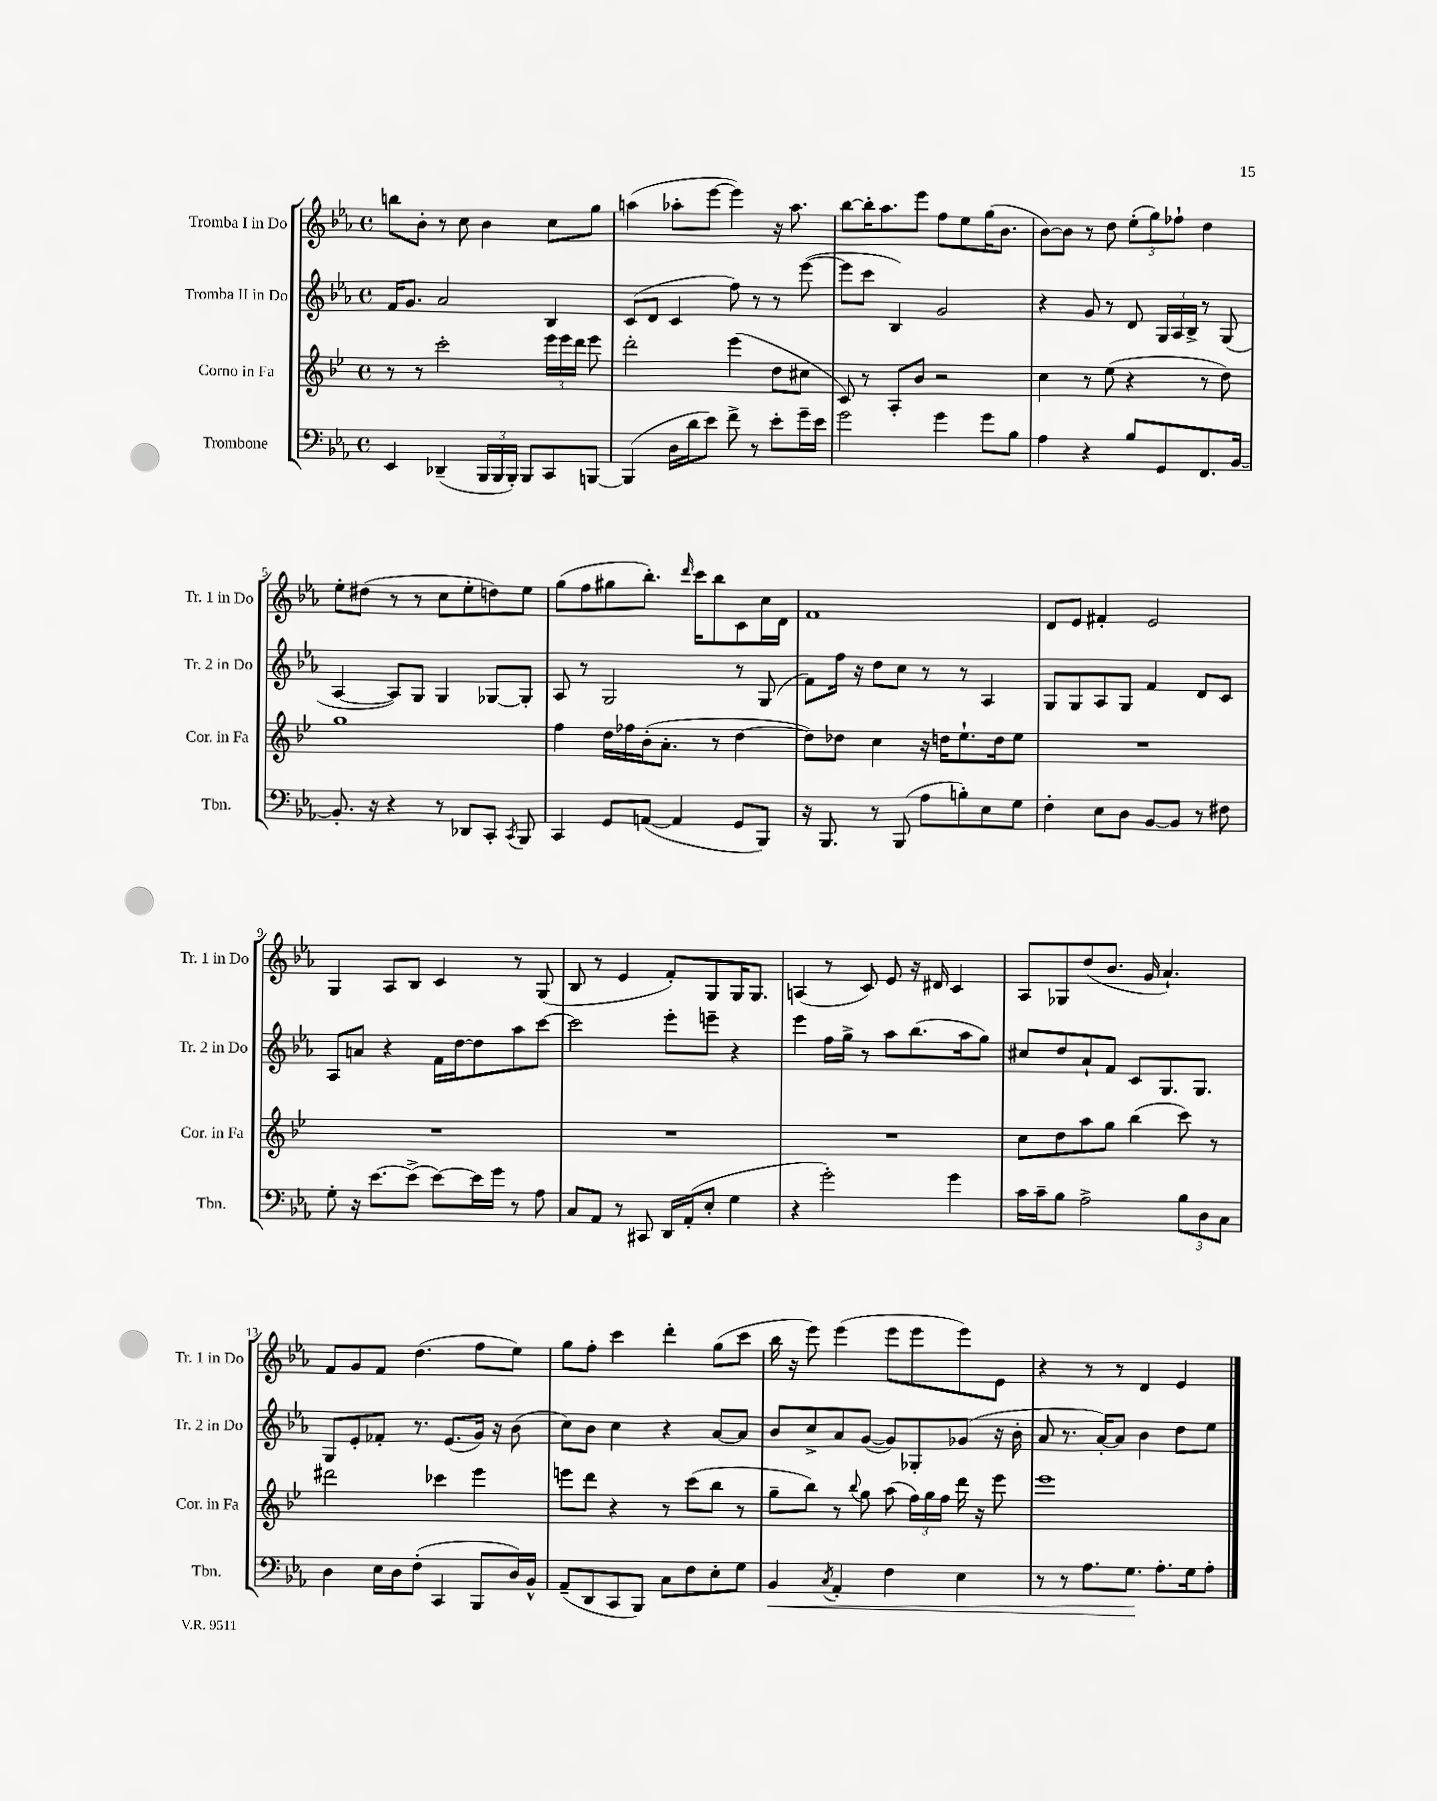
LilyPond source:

<<
\new StaffGroup <<
\new Staff = "s0" \with { instrumentName = "Tromba I in Do" shortInstrumentName = "Tr. 1 in Do" } {
    \clef treble \key ees \major \defaultTimeSignature \time 4/4
    \autoBeamOff b''8[ bes'8]-. r8 c''8 bes'4 c''8[ g''8] |
    a''4( aes''8[-. ees'''8]~ ees'''4) r16 aes''8. |
    bes''8[~ bes''16-. aes''8. ees'''8] f''8[ ees''8 g''16( bes'8.] |
    bes'8[~) bes'8] r8 d''8 \tuplet 3/2 { ees''8[-.( g''8) fes''8]-! } d''4 |
    ees''8[-. dis''8]( r8 r8 c''8[ ees''8-. d''8) ees''8] |
    g''8[( f''8 gis''8 bes''8.]-.) \grace { d'''16 } c'''16[ bes''8 c'8 c''16 d'16] |
    f'1 |
    d'8[ ees'8] fis'4-. ees'2 |
    g4 aes8[ bes8] c'4 r8 g8( |
    bes8 r8 ees'4 f'8[-.) g8 g16 g8.] |
    a4( r8 c'8) ees'8 r16 dis'16 c'4 |
    aes8[ ges8 d''8( bes'8.] g'16 aes'4.-!) |
    f'8[ g'8 f'8] d''4.( f''8[ ees''8]) |
    g''8[ f''8]-. c'''4 d'''4-. g''8[( c'''8] |
    bes''16 r16 ees'''8) ees'''4( ees'''8[ ees'''8 ees'''8) ees'8] |
    r4 r8 r8 d'4 ees'4 \bar "|." |
}
\new Staff = "s1" \with { instrumentName = "Tromba II in Do" shortInstrumentName = "Tr. 2 in Do" } {
    \clef treble \key ees \major \defaultTimeSignature \time 4/4
    \autoBeamOff f'16[ g'8.] aes'2 bes4 |
    c'8[( d'8] c'4 f''8) r8 r8 ees'''8~( |
    ees'''8[ c'''8] bes4) g'2 |
    r4 g'8 r8 d'8 \tuplet 3/2 { g16[ aes16 bes16]-> } r8 g8( |
    aes4~ aes8[) g8] g4 ges8[~ ges8]-. |
    aes8 r8 g2 r8 g8( |
    f'8[) f''16] r16 d''8[ c''8] r8 r8 aes4 |
    g8[ g8 aes8 g8] f'4 d'8[ c'8] |
    aes8[ a'8] r4 f'16[ d''16~ d''8 aes''8 c'''8]~ |
    c'''2 ees'''8[-. e'''8]-- r4 |
    ees'''4 f''16[ g''16]-> r8 aes''8[ bes''8.( aes''16 g''8]) |
    cis''8[ d''8 aes'8-! f'8] c'8[ g8. g8.] |
    g8[ ees'8-. fes'8]-. r8. ees'8.[( g'16]) r16 bes'8( |
    c''8[) bes'8] c''4 r4 aes'8[~ aes'8] |
    bes'8[ c''8-> aes'8 g'8]~( g'8[) ges8-. ges'8]( r16 bes'16-. |
    aes'8 r8. aes'16[~-.) aes'8] bes'4 d''8[ ees''8] \bar "|." |
}
\new Staff = "s2" \with { instrumentName = "Corno in Fa" shortInstrumentName = "Cor. in Fa" } {
    \clef treble \key bes \major \defaultTimeSignature \time 4/4
    \autoBeamOff r8 r8 c'''2-. \tuplet 3/2 { ees'''16[ ees'''16 d'''16] } ees'''8 |
    d'''2-. ees'''4( d''8[ cis''8] |
    c'8) r8 a8[-. bes'8] r2 |
    c''4 r8 ees''8( r4 r8 d''8) |
    g''1 |
    f''4 d''16[ fes''16 bes'16-.( a'8.]-. r8 d''4~ |
    d''8[) des''8] c''4 r16 d''16[ ees''8.-! d''16 ees''8] |
    R1 |
    R1 |
    R1 |
    R1 |
    c''8[ d''8 a''8 g''8] bes''4( c'''8) r8 |
    dis'''2 ces'''4 ees'''4 |
    e'''8[ d'''8] r4 r8 c'''8[( bes''8] r8 |
    g''8[-- bes''8]) r8 \appoggiatura { bes''8 } g''8 a''8( \tuplet 3/2 { f''16[) g''16 f''16] } d'''16 r16 ees'''8 |
    ees'''1 \bar "|." |
}
\new Staff = "s3" \with { instrumentName = "Trombone" shortInstrumentName = "Tbn." } {
    \clef bass \key ees \major \defaultTimeSignature \time 4/4
    \autoBeamOff ees,4 des,4--( \tuplet 3/2 { bes,,16[ bes,,16 bes,,16]-.) } bes,,8[ c,8 b,,8]~ |
    b,,4( d16[ d'16 ees'8]) f'8-> r8 ees'8[-. g'16-- ees'16] |
    g'2 g'4 g'8[ bes8] |
    aes4 r4 bes8[ g,8 f,8. bes,16]~ |
    bes,8.-. r16 r4 r8 des,8[ c,8]-. \acciaccatura { c,8 } bes,,8 |
    c,4 g,8[ a,8]~( a,4 g,8[ bes,,8]) |
    r16 bes,,8. r8 bes,,8( aes8[ b8-.) ees8 g8] |
    f4-. ees8[ d8] bes,8[~ bes,8] r8 fis8 |
    g8-. r16 ees'8.[~ ees'8]->( ees'8[~) ees'16 g'16] r8 aes8 |
    c8[ aes,8] r8 cis,8 d,16[ aes,16-.( ees8]-. g4 |
    r4 g'2-.) g'4 |
    c'16[ c'16-- bes8] aes2-> \tuplet 3/2 { bes8[ d8 c8] } |
    d4 ees16[ d16 f8]-.( c,4 bes,,8[ d16) bes,16]-^ |
    aes,8[--( d,8 c,8 bes,,8]) c8[ f8 ees8-. g8] |
    bes,4\< \acciaccatura { c8 } aes,4-. f4 ees4 |
    r8 r8 aes8.[ g8.]\! aes8.[-. g16 aes8]-. \bar "|." |
}
>>
>>
